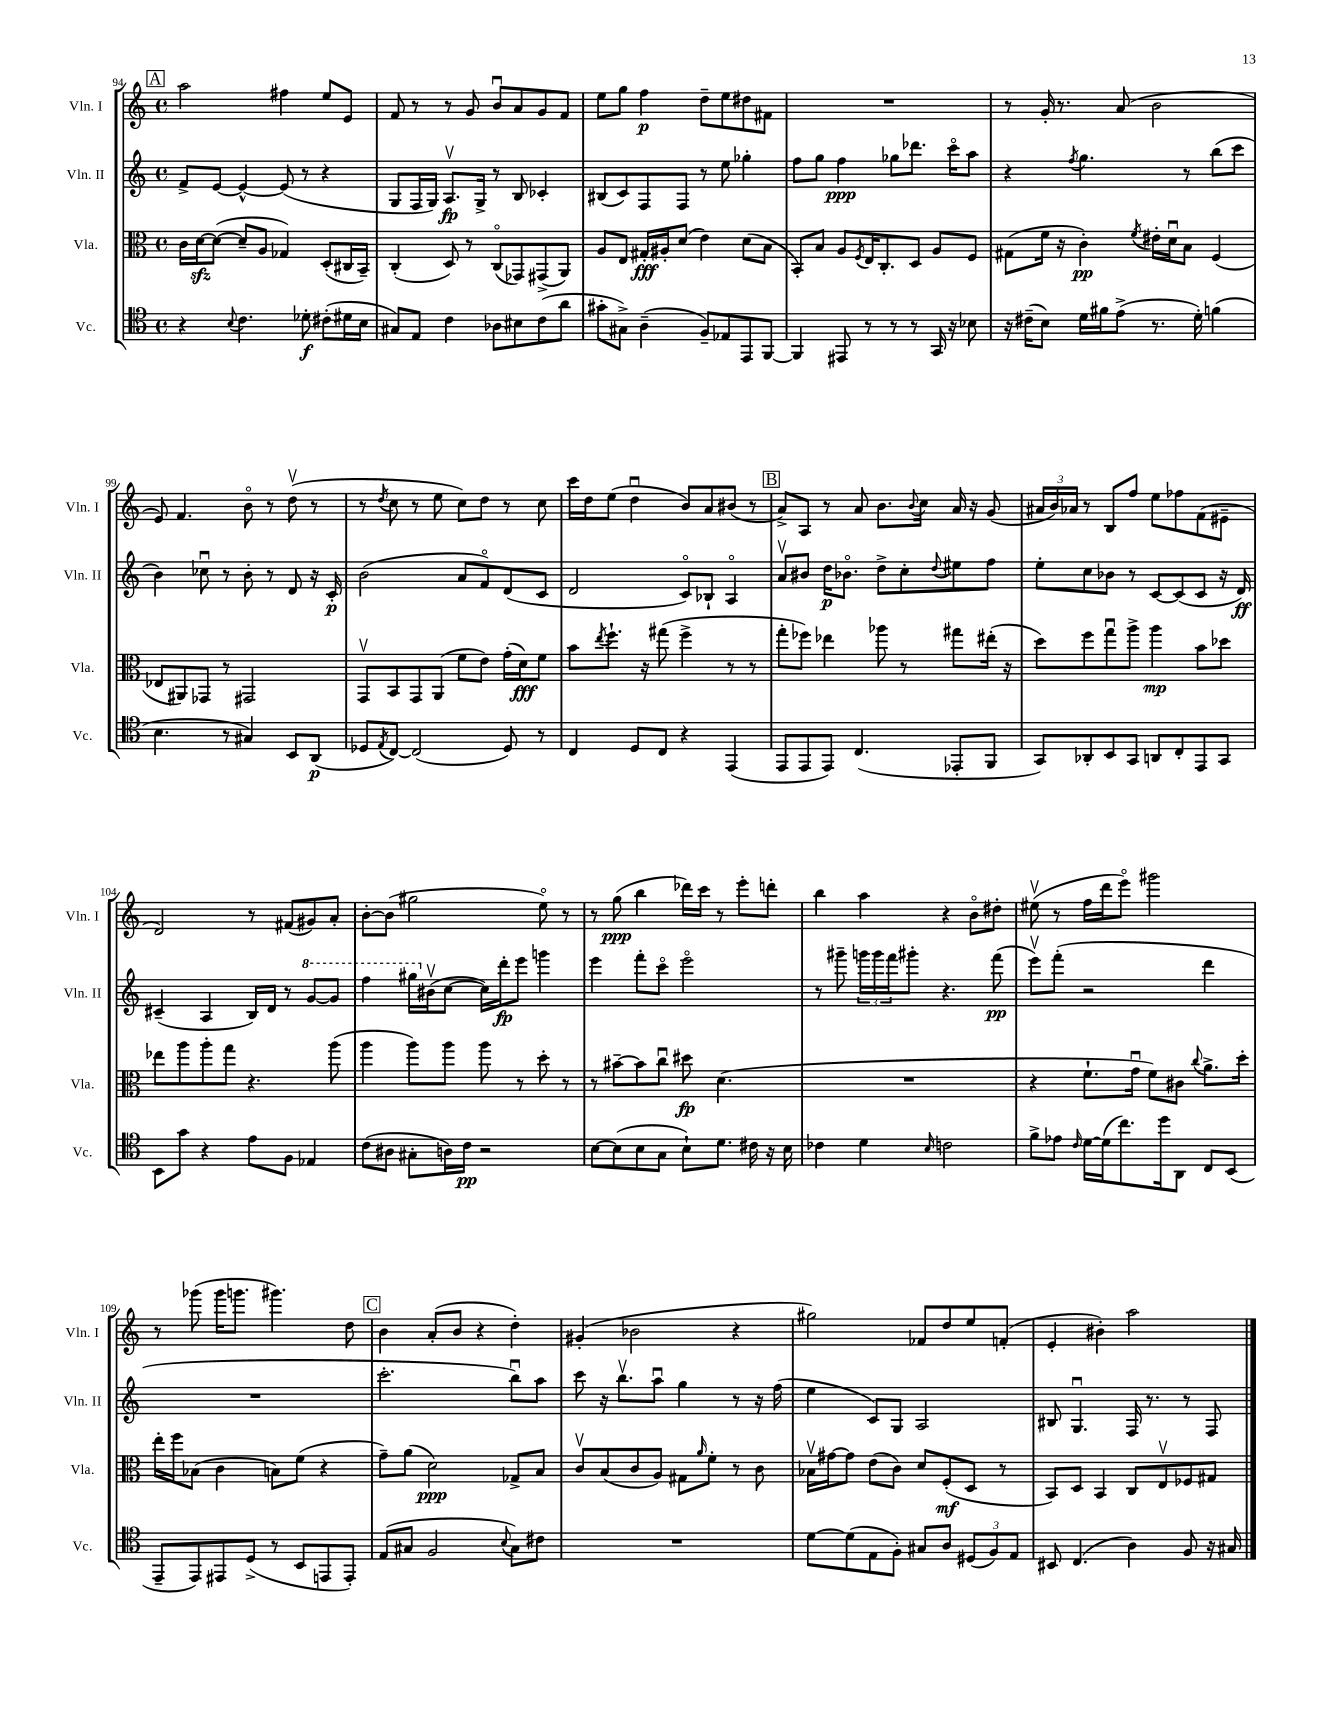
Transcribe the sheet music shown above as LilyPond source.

<<
\new StaffGroup <<
\new Staff = "s0" \with { instrumentName = "Vln. I" shortInstrumentName = "Vln. I" } {
    \clef treble \key c \major \defaultTimeSignature \time 4/4
    \mark \markup { \box "A" } a''2 fis''4 e''8 e'8 |
    f'8 r8 r8 g'8 b'8\downbow a'8 g'8 f'8 |
    e''8 g''8 f''4\p d''8-- e''8 dis''8 fis'8 |
    R1 |
    r8 g'16-. r8. a'8( b'2 |
    e'8) f'4. b'8\flageolet r8 d''8\upbow( r8 |
    r8 \acciaccatura { d''8 } c''8 r8 e''8 c''8) d''8 r8 c''8 |
    c'''16 d''16 e''8( d''4\downbow b'8) a'8 bis'8( r8 |
    \mark \markup { \box "B" } a'8->) a8 r8 a'8 b'8. \appoggiatura { b'8 } c''16 a'16 r16 g'8( |
    \tuplet 3/2 { ais'16 b'16) aes'16 } r8 b8 f''8 e''8 fes''8 f'8( eis'8-- |
    d'2) r8 fis'8( gis'8) a'8-. |
    b'8~-. b'8( gis''2 e''8\flageolet) r8 |
    r8 g''8\ppp( b''4 des'''16) c'''16 r8 e'''8-. d'''8-. |
    b''4 a''4 r4 b'8\flageolet dis''8-. |
    eis''8\upbow( r8 f''16 d'''16 e'''8\flageolet) gis'''2 |
    r8 ges'''8( ges'''16 g'''8. gis'''4.) d''8 |
    \mark \markup { \box "C" } b'4 a'8-.( b'8 r4 d''4-.) |
    gis'4-.( bes'2 r4 |
    gis''2) fes'8 d''8 e''8 f'8-.( |
    e'4-. bis'4-.) a''2 \bar "|." |
}
\new Staff = "s1" \with { instrumentName = "Vln. II" shortInstrumentName = "Vln. II" } {
    \clef treble \key c \major \defaultTimeSignature \time 4/4
    \mark \markup { \box "A" } f'8-> e'8~ e'4~-^ e'8( r8 r4 |
    g8 f16 g16) a8.\upbow\fp g16-> r8 b8 ces'4-. |
    bis8( c'8) f8 f8 r8 e''8 ges''4-. |
    f''8 g''8 f''4\ppp ges''8 des'''8. c'''16\flageolet a''8 |
    r4 \acciaccatura { f''8 } g''4. r8 b''8( c'''8 |
    b'4) ces''8\downbow r8 b'8-. r8 d'8 r16 c'16-.\p |
    b'2( a'8 f'8\flageolet) d'8( c'8 |
    d'2 c'8\flageolet) bes8-! a4\flageolet |
    \mark \markup { \box "B" } a'8\upbow bis'8 d''16\p bes'8.\flageolet d''8-> c''8-. \appoggiatura { d''8 } eis''8 f''8 |
    e''8-. c''8 bes'8 r8 c'8~ c'8( c'8 r16 d'16\ff) |
    cis'4--( a4 b16) d'16 r8 \ottava #1 g''8~ g''8 |
    f'''4 gis'''16 \ottava #0 bis'16\upbow( c''8~ c''16) d'''16-.\fp e'''8 g'''4 |
    e'''4 f'''8-. c'''8\flageolet e'''2\flageolet |
    r8 gis'''8-- \tuplet 3/2 { g'''16 g'''16 f'''16 } gis'''8-. r4. f'''8\pp( |
    e'''8\upbow) f'''8-.( r2 d'''4 |
    R1 |
    \mark \markup { \box "C" } c'''2.-. b''8\downbow) a''8 |
    c'''8 r16 b''8.\upbow a''8\downbow g''4 r8 r16 f''16( |
    e''4 c'8) g8 a2 |
    bis8 g4.\downbow f16 r8. r8 f8 \bar "|." |
}
\new Staff = "s2" \with { instrumentName = "Vla." shortInstrumentName = "Vla." } {
    \clef alto \key c \major \defaultTimeSignature \time 4/4
    \mark \markup { \box "A" } c'16 d'16~\sfz d'8~( d'8-- a8 ges4) d8-.( cis16 b,16--) |
    c4-.( d8) r8 c8\flageolet( ges,8) gis,8->( a,8) |
    a8 e8 gis16-.\fff ais16-. d'8( e'4) d'8( b8 |
    b,8-.) b8 a8 \acciaccatura { f8 } e16 c8.-. d8 a8 f8 |
    gis8( f'16 r16 c'4-.\pp) \acciaccatura { f'8 } eis'16-. d'16\downbow b8 f4( |
    ees8 ais,8) ges,8 r8 gis,2 |
    g,8\upbow b,8 g,8 a,8( f'8 e'8) g'16-.( d'16\fff) f'8 |
    b'8 \acciaccatura { e''8 } f''8.-! r16 gis''8( f''4-> r8 r8 |
    \mark \markup { \box "B" } g''8-. fes''8) ees''4 aes''8 r8 gis''8 eis''16-.( r16 |
    d''8) f''8 g''8\downbow a''8-> a''4\mp b'8 des''8 |
    ees''8 a''8 a''8-. g''8 r4. a''8( |
    a''4 a''8) a''8 a''8 r8 d''8-. r8 |
    r8 bis'8~-- bis'8 c''8\downbow dis''8\fp d'4.( |
    R1 |
    r4 f'8.-! g'16\downbow f'8) cis'8 \appoggiatura { c''8 } a'8.-> d''16-. |
    e''16-. f''16 bes8( c'4 b8) f'8( r4 |
    \mark \markup { \box "C" } g'8--) a'8( d'2\ppp) ges8-> b8 |
    c'8\upbow b8( c'8 a8) gis8 \grace { a'16 } f'8-. r8 c'8 |
    bes16\upbow gis'16~ gis'8 e'8( c'8) d'8 f8-.\mf( d8 r8 |
    b,8) d8 b,4 c8 e8\upbow fes8 gis8 \bar "|." |
}
\new Staff = "s3" \with { instrumentName = "Vc." shortInstrumentName = "Vc." } {
    \clef tenor \key c \major \defaultTimeSignature \time 4/4
    \mark \markup { \box "A" } r4 \appoggiatura { b8 } c'4. des'8-.\f cis'8-.( dis'16 b16 |
    gis8) e8 c'4 aes8 bis8 c'8( a'8 |
    gis'8-. gis8->) a4--( f8--) ees8 e,8 f,8~ |
    f,4 eis,8 r8 r8 r8 g,16 r16 bes8 |
    r16 cis'16--( b8) d'16 fis'16 e'8->( r8. d'16-.) f'4( |
    b4. r8 gis4) b,8 a,8\p( |
    des8 \acciaccatura { e8 } c8~) c2( des8) r8 |
    c4 d8 c8 r4 e,4( |
    \mark \markup { \box "B" } e,8 e,8 e,8) c4.( ees,8-. f,8 |
    g,8) aes,8-. b,8 g,8 a,8 c8-. e,8 g,8 |
    b,8 g'8 r4 e'8 f8 ees4 |
    c'8( ais8 gis8-. a16) c'16\pp r2 |
    b8~ b8( b8 g8 b8-!) d'8. cis'16 r16 b16 |
    ces'4 d'4 \grace { b16 } c'2 |
    f'8-> ees'8 \grace { c'16 } d'16~ d'16( c''8.) d''16 a,8 c8 b,8( |
    e,8-- e,8) eis,8 d8->( r8 b,8 e,8 e,8-.) |
    \mark \markup { \box "C" } e8( gis8 f2 \appoggiatura { b8 } gis8) cis'8 |
    R1 |
    d'8~ d'8( e8 f8-.) gis8 a8 \tuplet 3/2 { dis8( f8) e8 } |
    bis,8 c4.( a4) f8 r16 gis16 \bar "|." |
}
>>
>>
\layout { \context { \Score currentBarNumber = #94 } }
